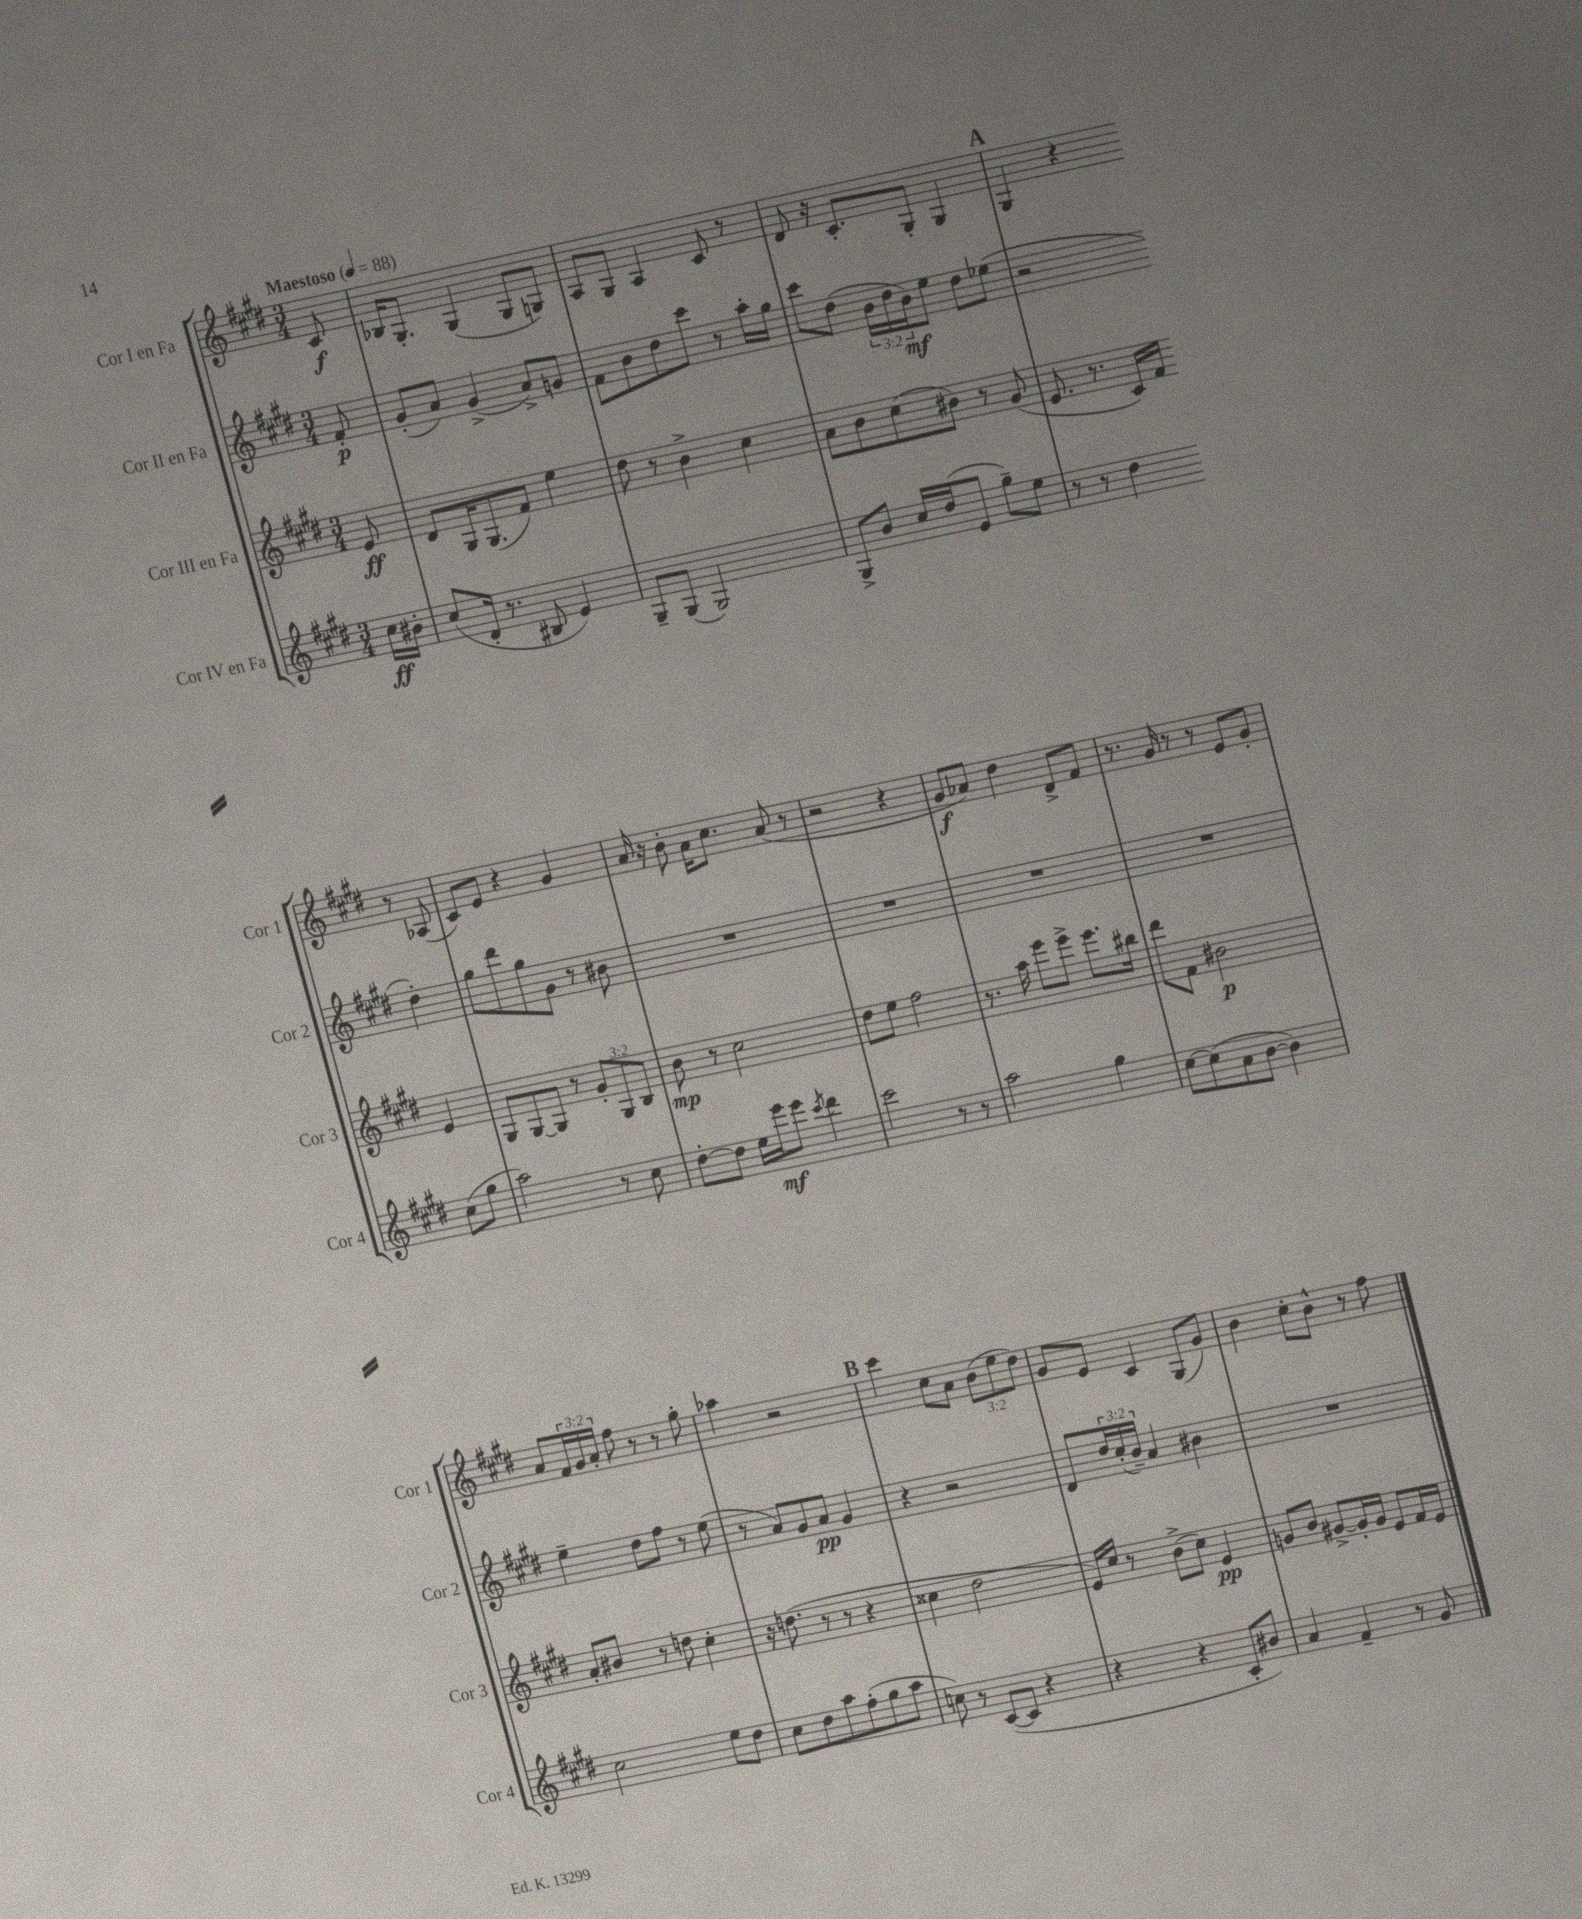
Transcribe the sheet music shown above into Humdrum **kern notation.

**kern	**kern	**kern	**kern
*staff4	*staff3	*staff2	*staff1
*clefG2	*clefG2	*clefG2	*clefG2
*k[f#c#g#d#]	*k[f#c#g#d#]	*k[f#c#g#d#]	*k[f#c#g#d#]
*M3/4	*M3/4	*M3/4	*M3/4
*MM88	*MM88	*MM88	*MM88
16cc#\LL	8e/	8f#'/	8c#/
16b#'\JJ	.	.	.
=	=	=	=
(8cc#/L	8d#/L	(8g#'/L	16B-/LK
.	.	.	8.G#'/J
16d#'/Jk	16G#/K	8a/J)	.
8.r	(8.G#/	.	.
.	.	(4g#^/	(4G#/
8B#/	8f#/J)	.	.
4e/)	4ee\	8a^/L)	8G#/L
.	.	8g/J	8G/J)
=	=	=	=
8G#~/L	8dd#\	8f#\L	8A/L
(8G#/J	8r	8b\	8G#/J
2G#/)	4b^\	8dd#\	4A/
.	.	8ccc#\J	.
.	4cc#\	8r	8c#/
.	.	16aa'\LL	8r
.	.	16gg#\JJ	.
=	=	=	=
8G#^/L	8a\L	8ccc#\L	8d#/
8b/J	8b\	(8dd#\J	16r
.	.	.	8.c#'/L
16cc#/LL	(8cc#\	24b\LL	.
.	.	24dd#\	.
(16dd#/J	.	.	.
.	.	24b\J)	.
8e/J	8b#\J)	8ee\J	8G#'/J
8gg#~\L)	8r	8dd#\L	4G#/
8ee\J	(8g#/	(8ee-\J	.
=	=	=	=
8r	8.e/	2r	4G#/
8r	.	.	.
.	8.r	.	.
4dd#\	.	.	4r
.	16c#/LL)	.	.
.	16f#/JJ	.	.
(8cc#\L	4e/	4dd#'\)	8r
8gg#\J	.	.	(8A-/
=	=	=	=
2aa\)	8G#/L	8gg#\L	8c#/L)
.	[8G#/	8ddd#\	8e/J
.	8G#/]J	8gg#\	4r
.	8r	8g#\J	.
8r	12g#'/L	8r	4g#/
.	12G#/	.	.
8cc#\	.	8b#\	.
.	12B/J	.	.
=	=	=	=
[8dd#'\L	8b\	2.r	16a/
.	.	.	16r
8dd#\]J	8r	.	8b'\
16ee\LL	2cc#\	.	16a\LK
16eee\J	.	.	8.cc#\J
8eee\J	.	.	.
8qccc#/	.	.	.
4ddd#\	.	.	(8a/
.	.	.	8r
=	=	=	=
2ccc#\	8dd#\L	2.r	2r
.	8ee\J	.	.
.	2ff#\	.	.
8r	.	.	4r
8r	.	.	.
=	=	=	=
2aa\	8.r	2.r	8g#/L
.	.	.	8a-/J)
.	16aa\	.	.
.	8eee\L	.	4dd#\
.	8eee^\J	.	.
4gg#\	8.eee\L	.	8d#^/L
.	.	.	8f#/J
.	16bb#\Jk	.	.
=	=	=	=
[8cc#\L	8ddd#\L	2.r	8.r
(8cc#\]	8f#\J	.	.
.	.	.	16g#/
8a\	2b#\	.	8r
[8b\J	.	.	8r
4b\])	.	.	8e/L
.	.	.	8g#'/J
=	=	=	=
2cc#\	8a'/L	4ee~\	8a/L
.	8b#/J	.	24f#/L
.	.	.	24g#/
.	.	.	24a'/JJ
.	8r	8dd#\L	8ff#\
.	8dd\	8ff#\J	8r
8ee\L	4cc#'\	8r	8r
8dd#\J	.	(8ee\	8gg#'\
=	=	=	=
8cc#\L	16r	8r	4aa-\
.	(8.dd\	.	.
8dd#\	.	8a/L)	.
8aa\	8r	8g#/	2r
(8ff#'\	8r	8a/J	.
8gg#\	4r	4g#/	.
8aa\J	.	.	.
=	=	=	=
8cc\)	4cc##\	4r	4ccc#\
8r	.	.	.
([8c#/L	2dd#\	2r	8cc#\L
8c#/]J	.	.	8a\J
4r	.	.	(12b\L
.	.	.	12ee\
.	.	.	12dd#\J)
=	=	=	=
4r	16e/LL)	8d#/L	8g#/L
.	16cc#/JJ	.	.
.	8r	24dd#/L	8e/J
.	.	(24cc#'/	.
.	.	24b~/JJ)	.
4r	(8b^\L	4a/	4c#/
.	8cc#\J)	.	.
8c#'/L	4e/	4b#\	(8G#/L
8b#/J)	.	.	8g#/J)
=	=	=	=
4a/	8g/L	2.r	4b\
.	8b/J	.	.
4f#~/	[8g#^/L	.	8cc#'\L
.	16g#'/]L	.	8b^^\J
.	16g#/JJ	.	.
8r	8e/L	.	8r
8g#/	16f#/L	.	8ff#\
.	16e/JJ	.	.
==	==	==	==
*-	*-	*-	*-
